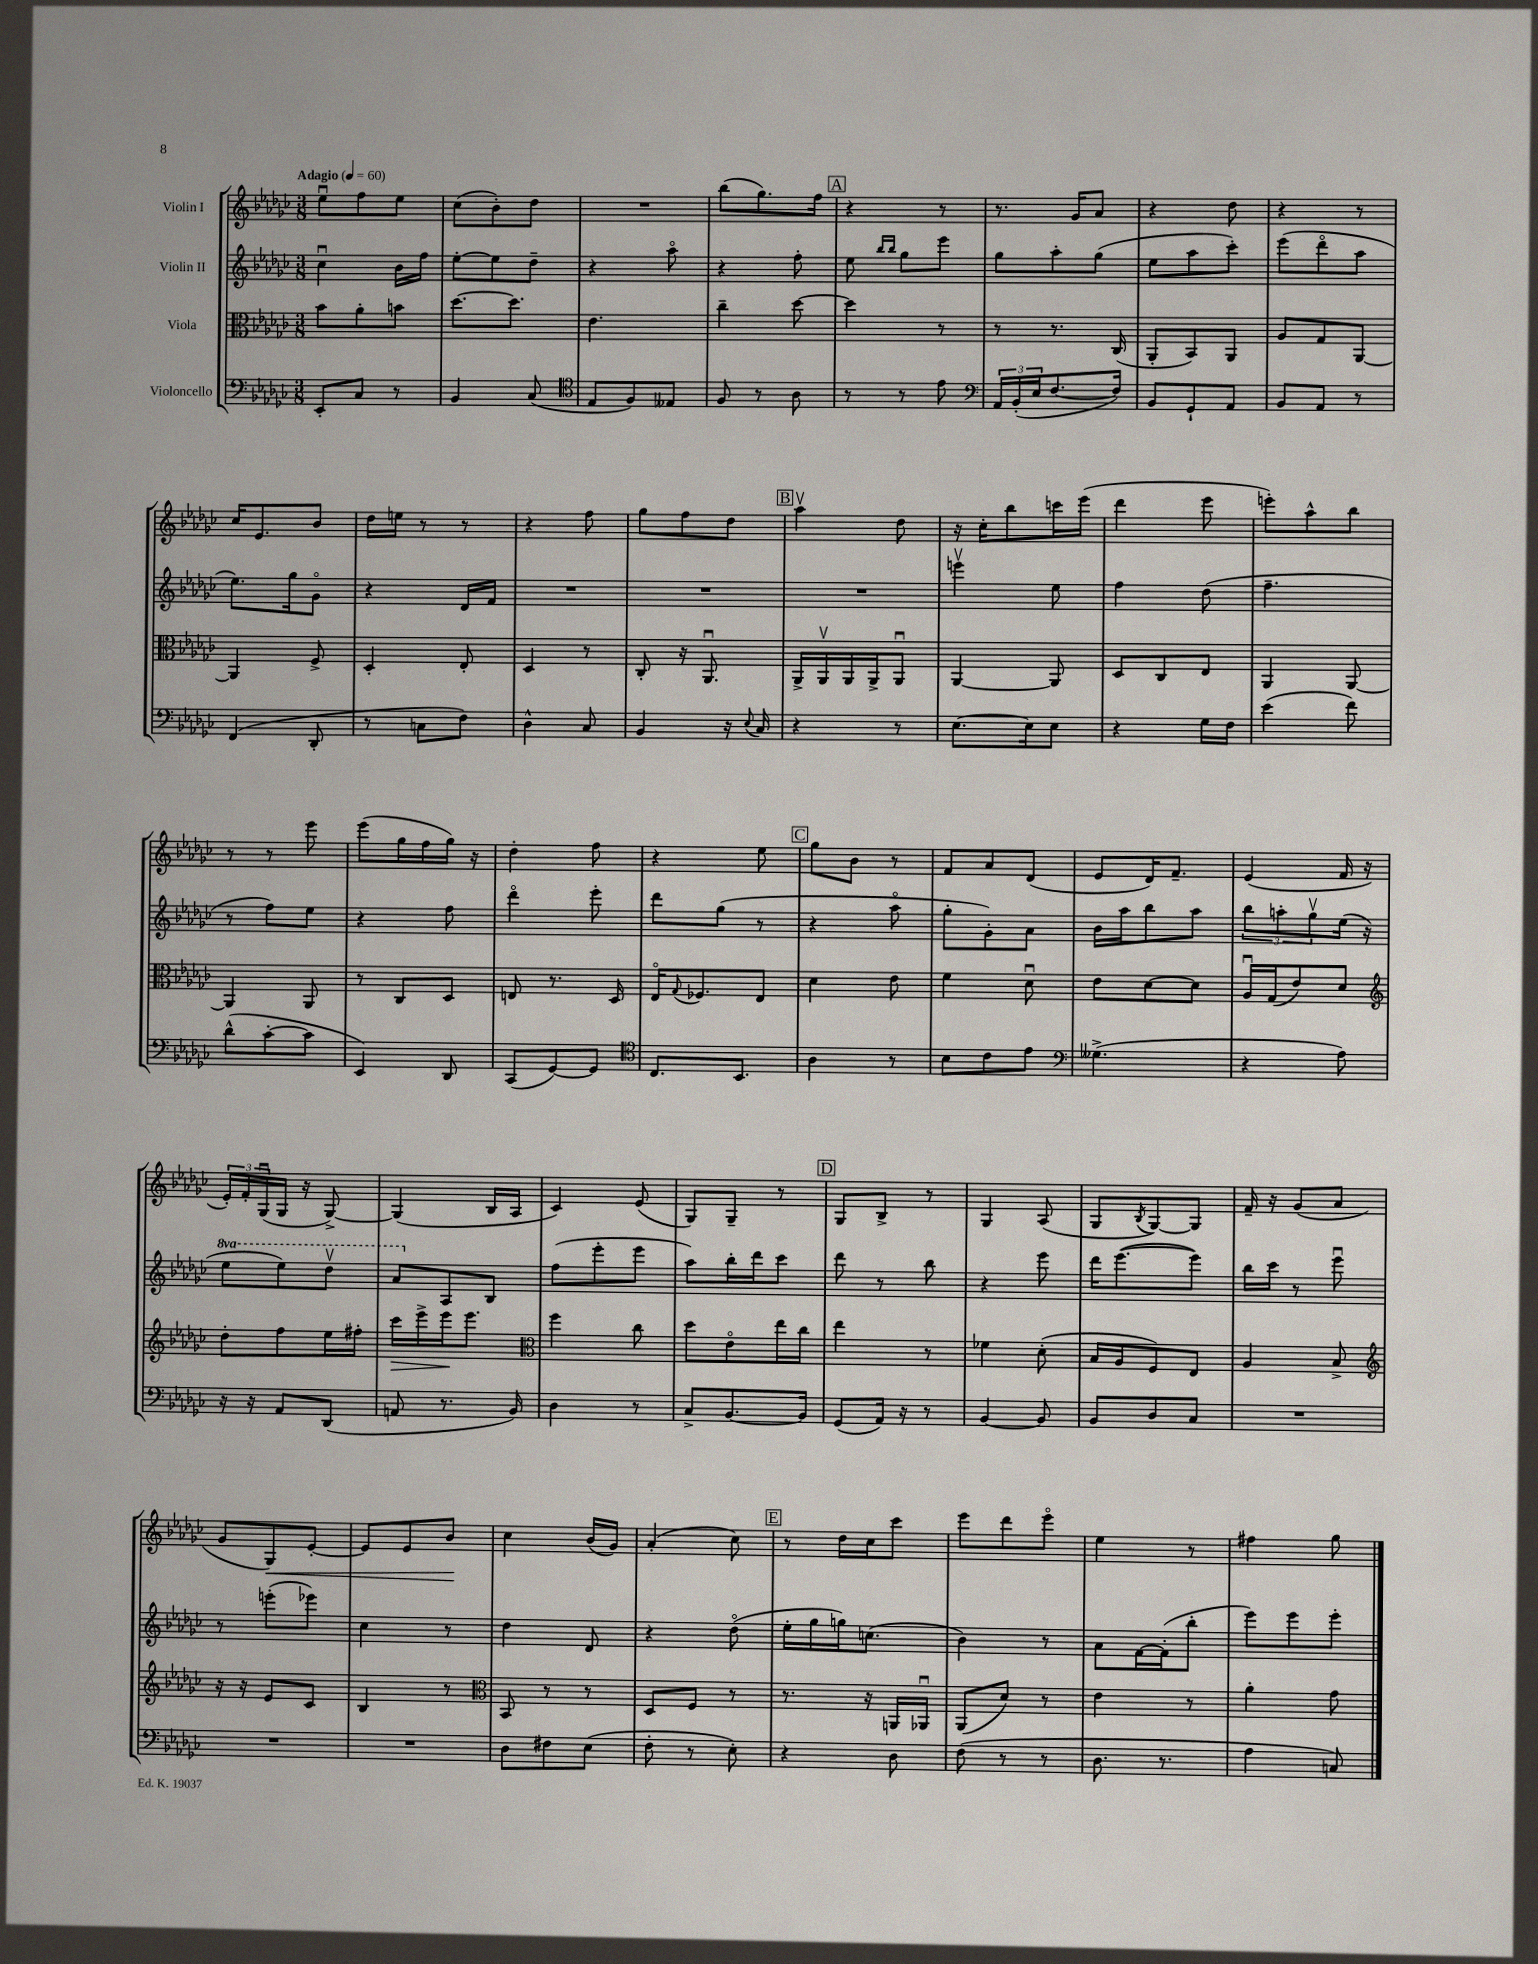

**kern	**kern	**dynam	**kern	**kern	**dynam
*part4	*part3	*part3	*part2	*part1	*part1
*staff4	*staff3	*staff3	*staff2	*staff1	*staff1
*I"Violoncello	*I"Viola	*	*I"Violin II	*I"Violin I	*
*clefF4	*clefC3	*	*clefG2	*clefG2	*
*k[b-e-a-d-g-c-]	*k[b-e-a-d-g-c-]	*	*k[b-e-a-d-g-c-]	*k[b-e-a-d-g-c-]	*
*M3/8	*M3/8	*	*M3/8	*M3/8	*
*MM60	*MM60	*	*MM60	*MM60	*
=1	=1	=1	=1	=1	=1
!	!	!	!	!LO:TX:a:B:t=Adagio	!
8EE-'/L	8b-\L	.	4cc-u\	8ee-u\L	.
8C-/J	8a-'\	.	.	8ff\	.
8r	8bn\J	.	16b-\LL	8ee-\J	.
.	.	.	16ff\JJ	.	.
=2	=2	=2	=2	=2	=2
4BB-/	[8.dd-\L	.	[8ee-'\L	(8cc-\L	.
.	.	.	8ee-\]	8b-'\)	.
.	8.dd-\J]	.	.	.	.
(8C-/	.	.	8dd-~\J	8dd-\J	.
=3	=3	=3	=3	=3	=3
*clefC4	*	*	*	*	*
8E-/L	4.e-\	.	4r	4.r	.
8F/)	.	.	.	.	.
8E--X/J	.	.	8aa-\	.	.
=4	=4	=4	=4	=4	=4
8F/	4cc-~\	.	4r	(8bb-\L	.
8r	.	.	.	8.gg-\)	.
8A-\	[8dd-\	.	8ff'\	.	.
.	.	.	.	16ff\Jk	.
!!LO:REH:place=s1:t=A
=5	=5	=5	=5	=5	=5
8r	4dd-\]	.	8ee-\	4r	.
.	.	.	16qqbb-/LL	.	.
.	.	.	16qqbb-/JJ	.	.
8r	.	.	8gg-\L	.	.
8e-\	8r	.	8eee-\J	8r	.
=6	=6	=6	=6	=6	=6
*clefF4	*	*	*	*	*
24AA-/LL	8r	.	8gg-\L	8.r	.
(24BB-'/	.	.	.	.	.
24E-/J	.	.	.	.	.
[8.F/	8.r	.	8aa-'\	.	.
.	.	.	.	16g-/KL	.
.	.	.	(8gg-\J	8a-/J	.
16F/Jk])	(16C-/	.	.	.	.
=7	=7	=7	=7	=7	=7
8BB-/L	8AA-'/L	.	8ee-\L	4r	.
8GG-`/	8BB-/)	.	8aa-\	.	.
8AA-/J	8AA-/J	.	8ccc-'\J)	8dd-\	.
=8	=8	=8	=8	=8	=8
8BB-/L	8A-/L	.	(8eee-\L	4r	.
8AA-/J	8G-/	.	8ddd-\	.	.
8r	[8AA-/J	.	8aa-\J	8r	.
!!LO:LB:g=z
=9	=9	=9	=9	=9	=9
(4FF/	4AA-/]	.	8.ee-\L)	16cc-/KL	.
.	.	.	.	8.e-/	.
.	.	.	16gg-\k	.	.
8DD-'/	8F^/	.	8g-\J	8b-/J	.
=10	=10	=10	=10	=10	=10
8r	4D-'/	.	4r	16dd-\LL	.
.	.	.	.	16een\JJ	.
8Cn\L	.	.	.	8r	.
8F\J)	8E-'/	.	16d-/LL	8r	.
.	.	.	16f/JJ	.	.
=11	=11	=11	=11	=11	=11
4D-^^\	4D-/	.	4.r	4r	.
8C-/	8r	.	.	8ff\	.
=12	=12	=12	=12	=12	=12
4BB-/	8C-'/	.	4.r	8gg-\L	.
.	16r	.	.	8ff\	.
.	8.AA-u/	.	.	.	.
16r	.	.	.	8dd-\J	.
8qqE-/	.	.	.	.	.
16C-/	.	.	.	.	.
!!LO:REH:place=s1:t=B
=13	=13	=13	=13	=13	=13
4r	16AA-^/LL	.	4.r	4aa-v\	.
.	16AA-v/	.	.	.	.
.	16AA-/	.	.	.	.
.	16AA-^/J	.	.	.	.
8r	8AA-u/J	.	.	8dd-\	.
=14	=14	=14	=14	=14	=14
[8.E-\L	[4AA-/	.	4eeenv\	16r	.
.	.	.	.	16cc-'\KL	.
.	.	.	.	8bb-\	.
16E-\k]	.	.	.	.	.
8E-\J	8AA-/]	.	8ee-\	16cccn\L	.
.	.	.	.	(16eee-\JJ	.
=15	=15	=15	=15	=15	=15
4r	8D-/L	.	4ff\	4ddd-\	.
.	8C-/	.	.	.	.
16G-\LL	8E-/J	.	(8dd-\	8eee-\	.
16F\JJ	.	.	.	.	.
=16	=16	=16	=16	=16	=16
(4e-\	4AA-/	.	4.ff~\	8eeen'\L)	.
.	.	.	.	8aa-^^\	.
8f\)	[8AA-/	.	.	8bb-\J	.
!!LO:LB:g=z
=17	=17	=17	=17	=17	=17
(8d-^^\L	4AA-/]	.	8r	8r	.
[8c-'\	.	.	8ff\L)	8r	.
8c-\J]	8AA-/	.	8ee-\J	8eee-\	.
=18	=18	=18	=18	=18	=18
4EE-/)	8r	.	4r	(8eee-\L	.
.	8C-/L	.	.	16gg-\L	.
.	.	.	.	16ff\	.
8DD-/	8D-/J	.	8ff\	16gg-\JJ)	.
.	.	.	.	16r	.
=19	=19	=19	=19	=19	=19
(8CC-/L	8En/	.	4ddd-\	4dd-'\	.
[8GG-/)	8.r	.	.	.	.
8GG-/J]	.	.	8eee-'\	8ff\	.
.	16D-/	.	.	.	.
=20	=20	=20	=20	=20	=20
*clefC4	*	*	*	*	*
8.C-/L	16E-/KL	.	8ddd-\L	4r	.
.	8qqG-/	.	.	.	.
.	8.F-X/	.	.	.	.
.	.	.	(8gg-\J	.	.
8.BB-/J	.	.	.	.	.
.	8E-/J	.	8r	8ee-\	.
!!LO:REH:place=s1:t=C
=21	=21	=21	=21	=21	=21
4A-\	4d-\	.	4r	8gg-\L	.
.	.	.	.	8b-\J	.
8r	8e-\	.	8aa-\	8r	.
=22	=22	=22	=22	=22	=22
8B-\L	4f\	.	8gg-'\L	8f/L	.
8c-\	.	.	8g-'\)	8a-/	.
8e-\J	8d-u\	.	8a-\J	(8d-/J	.
=23	=23	=23	=23	=23	=23
*clefF4	*	*	*	*	*
(4.G--X^\	8e-\L	.	16b-\LL	8e-/L	.
.	.	.	16aa-\J	.	.
.	[8d-\	.	8bb-\	16d-/K)	.
.	.	.	.	8.f~/J	.
.	8d-\J]	.	8aa-\J	.	.
=24	=24	=24	=24	=24	=24
4r	16A-u/LL	.	12bb-\L	(4e-/	.
.	(16G-/J	.	.	.	.
.	.	.	12aan'\	.	.
.	8e-/)	.	.	.	.
.	.	.	12gg-v\	.	.
8A-\)	8d-/J	.	(16ee-\Jk	16f/	.
.	.	.	16r	16r	.
!!LO:LB:g=z
=25	=25	=25	=25	=25	=25
*	*clefG2	*	*	*	*
*	*	*	*8va	*	*
16r	8dd-'\L	.	8eee-\L	24e-'/LL)	.
.	.	.	.	24f'/	.
16r	.	.	.	.	.
.	.	.	.	(24G-u/	.
8AA-/L	8ff\	.	8eee-\)	16G-/JJ	.
.	.	.	.	16r	.
(8DD-/J	16ee-\L	.	8ddd-v\J	[8G-^/)	.
.	16ff#X'\JJ	.	.	.	.
=26	=26	=26	=26	=26	=26
!	!	!LO:HP:b	!	!	!
8AAn/	16ccc-\LL	>	8aa-/L	(4G-/]	.
.	16eee-^\	.	.	.	.
*	*	*	*X8va	*	*
8.r	16eee-\J	.	8A-/	.	.
.	8.eee-\J	]	.	.	.
.	.	.	8B-/J	16B-/LL	.
16BB-/)	.	.	.	16A-/JJ	.
=27	=27	=27	=27	=27	=27
*	*clefC3	*	*	*	*
4D-\	4ff\	.	(8ff\L	4c-/)	.
.	.	.	8eee-'\	.	.
8r	8cc-\	.	8eee-\J	(8e-/	.
=28	=28	=28	=28	=28	=28
8C-^/L	8dd-\L	.	8aa-\L)	8G-/L)	.
[8.BB-/	8e-\	.	16bb-'\L	8G-~/J	.
.	.	.	16ddd-\J	.	.
.	16ee-\L	.	8ccc-\J	8r	.
16BB-/Jk]	16cc-\JJ	.	.	.	.
!!LO:REH:place=s1:t=D
=29	=29	=29	=29	=29	=29
(8GG-/L	4ee-\	.	8ddd-\	8G-/L	.
16AA-/Jk)	.	.	8r	8B-^/J	.
16r	.	.	.	.	.
8r	8r	.	8bb-\	8r	.
=30	=30	=30	=30	=30	=30
[4BB-/	4f-X\	.	4r	4G-/	.
8BB-/]	(8d-'\	.	8eee-\	(8A-/	.
=31	=31	=31	=31	=31	=31
8BB-/L	16B-/LL	.	16ddd-\KL	8G-/L	.
.	16A-/J	.	([8.eee-\	.	.
.	.	.	.	8qB-/	.
8D-/	8F/)	.	.	[8G-/)	.
8C-/J	8E-/J	.	8eee-\J])	8G-/J]	.
=32	=32	=32	=32	=32	=32
4.r	4A-/	.	16bb-\LL	16f~/	.
.	.	.	16ccc-\JJ	16r	.
.	.	.	8r	(8g-/L	.
.	8B-^/	.	8eee-u\	8a-/J	.
!!LO:LB:g=z
=33	=33	=33	=33	=33	=33
*	*clefG2	*	*	*	*
4.r	16r	.	8r	8g-/L	.
.	16r	.	.	.	.
!	!	!	!	!	!LO:HP:b
.	8e-/L	.	(8eeen'\L	8G-/)	<
.	8c-/J	.	8eee-X\J)	[8e-'/J	.
=34	=34	=34	=34	=34	=34
4.r	4B-/	.	4cc-\	8e-/L]	.
.	.	.	.	8e-/	.
.	8r	.	8r	8b-/J	.
.	.	.	.	.	[
=35	=35	=35	=35	=35	=35
*	*clefC3	*	*	*	*
8D-\L	8BB-/	.	4dd-\	4cc-\	.
8F#X\	8r	.	.	.	.
(8E-\J	8r	.	8d-/	(16b-/LL	.
.	.	.	.	16g-/JJ)	.
=36	=36	=36	=36	=36	=36
8F'\	8D-/L	.	4r	(4a-'/	.
8r	8F/J	.	.	.	.
8E-'\)	8r	.	(8dd-\	8cc-\)	.
!!LO:REH:place=s1:t=E
=37	=37	=37	=37	=37	=37
4r	8.r	.	16ee-'\LL	8r	.
.	.	.	16gg-\	.	.
.	.	.	16ggn\J)	16dd-\LL	.
.	16r	.	(8.ccn\J	16cc-\J	.
8D-\	16AAn/LL	.	.	8ccc-\J	.
.	16AA-Xu/JJ	.	.	.	.
=38	=38	=38	=38	=38	=38
(8F\	(8AA-/L	.	4b-\)	8eee-\L	.
8r	8d-/J)	.	.	8ddd-\	.
8r	8r	.	8r	8eee-\J	.
=39	=39	=39	=39	=39	=39
8.D-\	4e-\	.	8a-\L	4ee-\	.
.	.	.	[16f\L	.	.
8.r	.	.	(16f'\J]	.	.
.	8r	.	8bb-'\J	8r	.
=40	=40	=40	=40	=40	=40
4A-\	4a-'\	.	8eee-\L)	4ff#X\	.
.	.	.	8eee-\	.	.
8Cn/)	8g-\	.	8eee-'\J	8gg-\	.
==	==	==	==	==	==
*-	*-	*-	*-	*-	*-
